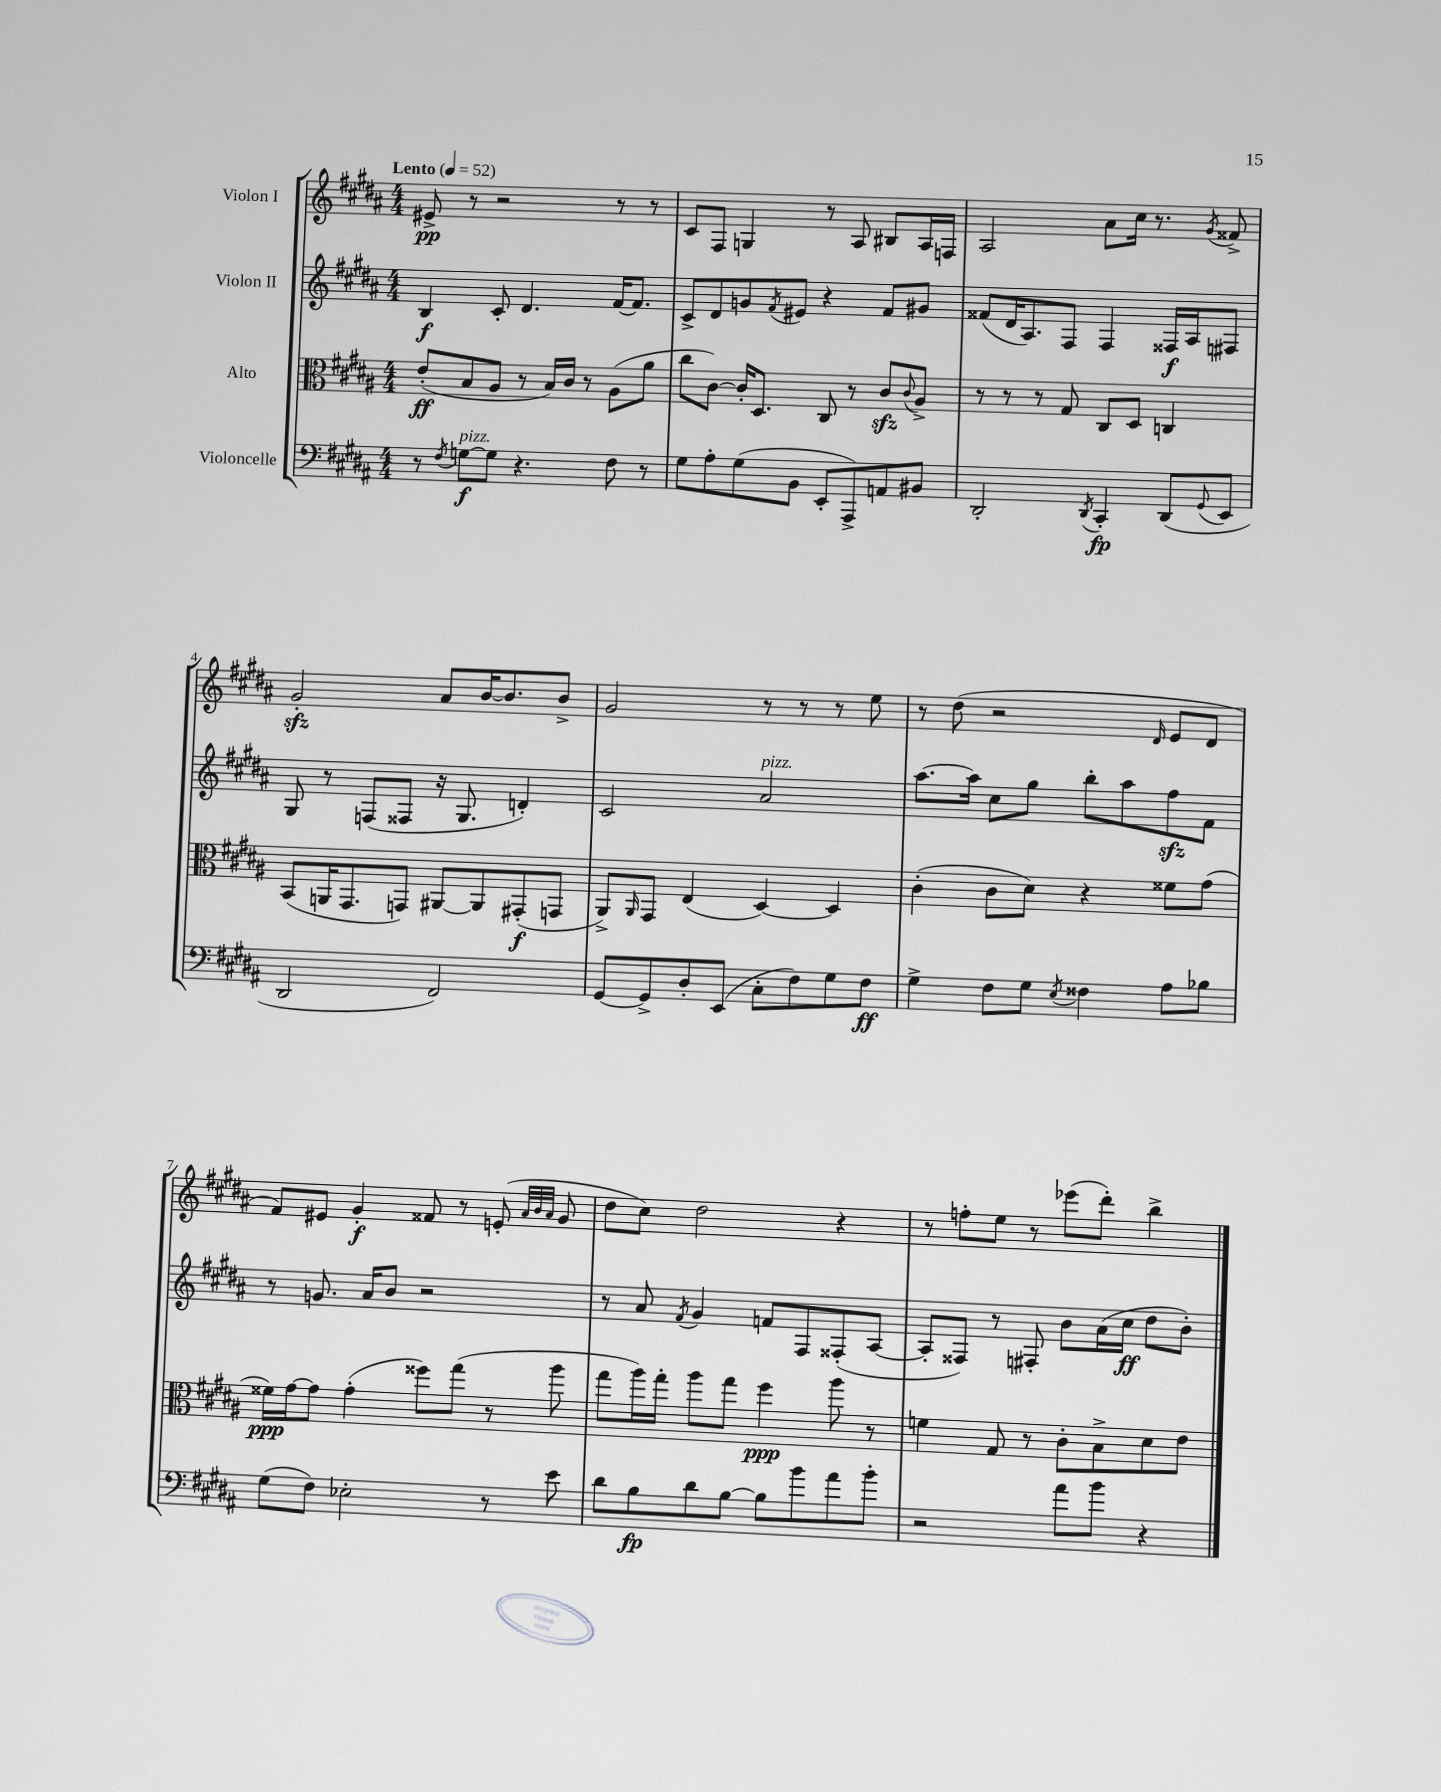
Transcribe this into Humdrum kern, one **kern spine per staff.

**kern	**dynam	**kern	**dynam	**kern	**dynam	**kern	**dynam
*part4	*part4	*part3	*part3	*part2	*part2	*part1	*part1
*staff4	*staff4	*staff3	*staff3	*staff2	*staff2	*staff1	*staff1
*I"Violoncelle	*	*I"Alto	*	*I"Violon II	*	*I"Violon I	*
*clefF4	*	*clefC3	*	*clefG2	*	*clefG2	*
*k[f#c#g#d#a#]	*	*k[f#c#g#d#a#]	*	*k[f#c#g#d#a#]	*	*k[f#c#g#d#a#]	*
*M4/4	*	*M4/4	*	*M4/4	*	*M4/4	*
*MM52	*	*MM52	*	*MM52	*	*MM52	*
=1	=1	=1	=1	=1	=1	=1	=1
!	!	!	!	!	!	!LO:TX:a:B:t=Lento	!
8r	.	(8e'/L	ff	4B/	f	8e#X^/	pp
8qF#/	.	.	.	.	.	.	.
!LO:TX:a:i:t=pizz.	!	!	!	!	!	!	!
[8Gn\L	f	8B/	.	.	.	8r	.
8G\J]	.	8A#/J	.	8c#'/	.	2r	.
4.r	.	8r	.	4.d#/	.	.	.
.	.	16B/LL)	.	.	.	.	.
.	.	16c#/JJ	.	.	.	.	.
.	.	8r	.	.	.	.	.
8F#\	.	(8A#\L	.	[16f#/KL	.	8r	.
.	.	.	.	8.f#/J]	.	.	.
8r	.	8a#\J	.	.	.	8r	.
=2	=2	=2	=2	=2	=2	=2	=2
8G#\L	.	8cc#\L	.	8c#^/L	.	8c#/L	.
8A#'\	.	[8c#\J)	.	8d#/	.	8F#/J	.
(8G#\	.	16c#'/KL]	.	8gn/	.	4Gn/	.
.	.	8.D#/J	.	.	.	.	.
.	.	.	.	8qf#/	.	.	.
8BB\J	.	.	.	8e#X/J	.	.	.
8EE'/L	.	8C#/	.	4r	.	8r	.
8AAA#^/)	.	8r	.	.	.	8A#/	.
8AAn/	.	8c#zz/L	.	8f#/L	.	8B#X/L	.
.	.	8qqc#/	.	.	.	.	.
8BB#X/J	.	8A#^/J	.	8g#X/J	.	16A#/L	.
.	.	.	.	.	.	16Fn/JJ	.
=3	=3	=3	=3	=3	=3	=3	=3
2DD#'/	.	8r	.	(8f##X/L	.	2A#/	.
.	.	8r	.	16d#/K	.	.	.
.	.	.	.	8.A#/)	.	.	.
.	.	8r	.	.	.	.	.
.	.	8G#/	.	8F#/J	.	.	.
8qDD#/	.	.	.	.	.	.	.
4CC#'/	fp	8C#/L	.	4F#/	.	8a#\L	.
.	.	8D#/J	.	.	.	16cc#\Jk	.
.	.	.	.	.	.	8.r	.
(8DD#/L	.	4Cn/	.	16F##X/LL	f	.	.
.	.	.	.	16A#/J	.	.	.
8qqGG#/	.	.	.	.	.	8qg#/	.
8EE/J	.	.	.	8F#X/J	.	8f##X^/	.
!!LO:LB:g=z
=4	=4	=4	=4	=4	=4	=4	=4
2DD#/	.	(8BB/L	.	8G#/	.	2g#zz'/	.
.	.	16AAn/K	.	8r	.	.	.
.	.	8.GG#/	.	.	.	.	.
.	.	.	.	(8Fn/L	.	.	.
.	.	8GGn/J)	.	8F##X/J	.	.	.
2FF#/)	.	[8AA#X/L	.	16r	.	8a#/L	.
.	.	.	.	8.G#/	.	.	.
.	.	8AA#/]	.	.	.	[16b/K	.
.	.	.	.	.	.	8.b/]	.
.	.	(8GG#X'/	f	4dn'/)	.	.	.
.	.	8GGn/J	.	.	.	8b^/J	.
=5	=5	=5	=5	=5	=5	=5	=5
[8GG#/L	.	8AA#^/L)	.	2c#/	.	2g#/	.
.	.	16qqAA#/	.	.	.	.	.
8GG#^/]	.	8GG#/J	.	.	.	.	.
8D#'/	.	(4E/	.	.	.	.	.
(8EE/J	.	.	.	.	.	.	.
!	!	!	!	!LO:TX:a:i:t=pizz.	!	!	!
8C#'\L	.	[4D#/)	.	2a#/	.	8r	.
8F#\)	.	.	.	.	.	8r	.
8G#\	.	4D#/]	.	.	.	8r	.
8F#\J	ff	.	.	.	.	8ee\	.
=6	=6	=6	=6	=6	=6	=6	=6
4G#^\	.	(4c#'\	.	[8.aa#\L	.	8r	.
.	.	.	.	.	.	(8dd#\	.
.	.	.	.	16aa#\Jk]	.	.	.
8F#\L	.	8c#\L	.	8cc#\L	.	2r	.
8G#\J	.	8d#\J)	.	8gg#\J	.	.	.
8qE/	.	.	.	.	.	.	.
4F##X\	.	4r	.	8bb'\L	.	.	.
.	.	.	.	8aa#\	.	.	.
.	.	.	.	.	.	16qqd#/	.
8A#\L	.	8f##X\L	.	8ff#zz\	.	8e/L	.
8B-X\J	.	(8g#\J	.	8f#\J	.	8d#/J	.
!!LO:LB:g=z
=7	=7	=7	=7	=7	=7	=7	=7
(8G#\L	.	16f##X\LL)	ppp	8r	.	8f#/L)	.
.	.	[16g#\J	.	.	.	.	.
8F#\J)	.	8g#\J]	.	8.gn/	.	8e#X/J	.
2E-X'\	.	(4g#'\	.	.	.	4g#'/	f
.	.	.	.	16a#/KL	.	.	.
.	.	.	.	8b/J	.	.	.
.	.	8ff##X\L)	.	2r	.	8f##X/	.
.	.	(8gg#\J	.	.	.	8r	.
8r	.	8r	.	.	.	(8en'/	.
.	.	.	.	.	.	32qqa#/LLL	.
.	.	.	.	.	.	32qqb/	.
.	.	.	.	.	.	32qqa#/JJJ	.
8e\	.	8aa#\	.	.	.	8g#/	.
=8	=8	=8	=8	=8	=8	=8	=8
8d#\L	.	8gg#\L	.	8r	.	8dd#\L	.
8B\	fp	16aa#\L)	.	8a#/	.	8cc#\J)	.
.	.	16gg#'\JJ	.	.	.	.	.
.	.	.	.	8qf#/	.	.	.
8d#\	.	8aa#\L	.	4g#/	.	2dd#\	.
[8B\J	.	8gg#\J	.	.	.	.	.
8B\L]	.	4ff#\	ppp	8fn/L	.	.	.
8b\	.	.	.	8F#/	.	.	.
8a#\	.	8aa#\	.	(8F##X'/	.	4r	.
8b'\J	.	8r	.	[8A#/J	.	.	.
=9	=9	=9	=9	=9	=9	=9	=9
2r	.	4fn\	.	8A#'/L]	.	8r	.
.	.	.	.	8F##X/J)	.	8ffn'\L	.
.	.	8G#/	.	8r	.	8ee\J	.
.	.	8r	.	8F#X'/	.	8r	.
8a#\L	.	8c#'\L	.	8b\L	.	(8eee-X\L	.
8b\J	.	8B^\	.	(16a#\L	.	8ddd#'\J)	.
.	.	.	.	16cc#\JJ	ff	.	.
4r	.	8d#\	.	8dd#\L	.	4bb^\	.
.	.	8e\J	.	8b'\J)	.	.	.
==	==	==	==	==	==	==	==
*-	*-	*-	*-	*-	*-	*-	*-
